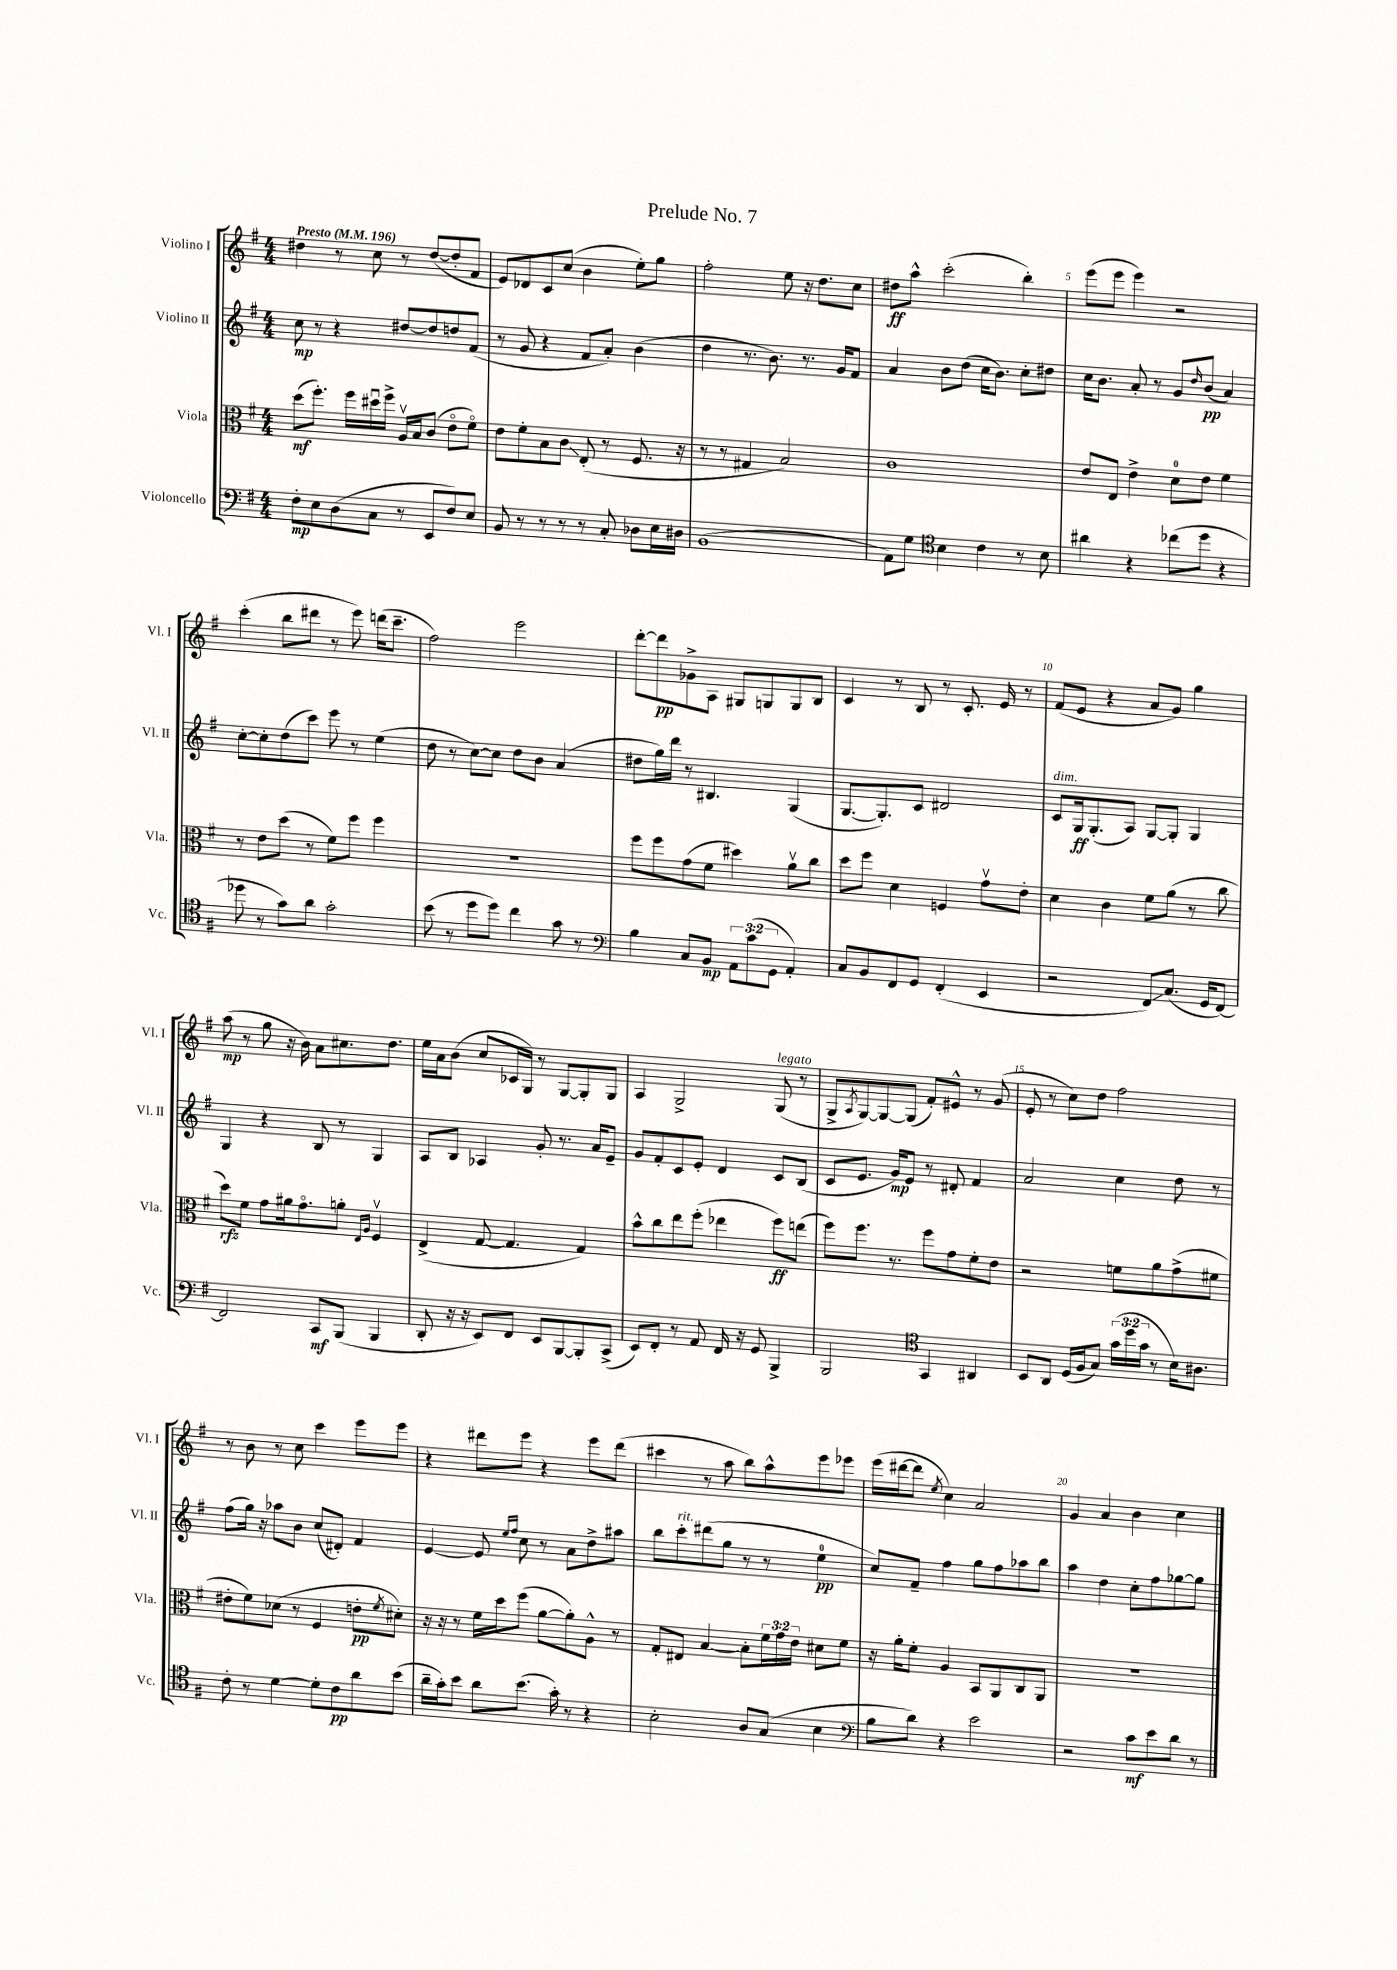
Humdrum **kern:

**kern	**kern	**kern	**kern
*staff4	*staff3	*staff2	*staff1
*clefF4	*clefC3	*clefG2	*clefG2
*k[f#]	*k[f#]	*k[f#]	*k[f#]
*M4/4	*M4/4	*M4/4	*M4/4
*MM196	*MM196	*MM196	*MM196
8F#'\L	(8dd\L	8cc\	4dd#\
8E\	8.ff#'\J)	8r	.
(8D\	.	4r	8r
.	16ff#\LL	.	.
8C\J	16dd#u\	.	8cc\
.	16ff#^\JJ	.	.
8r	16Av/LL	[8dd#/L	8r
.	16B/J	.	.
8EE/L	(8c/J	8dd#/]	([8dd#/L
8F#/)	8eo\L	8dd/	8dd#'/]
8E/J	8f#o\J)	(8f#/J	8f#/J
=	=	=	=
8BB/	8e\L	8r	8e/L)
8r	8f#'\	8g/	8d-/
8r	8B\	4r	8c/
8r	8c\J	.	(8cc/J
8r	(8E'/	8f#/L	4b\
8C'/	8r	8a'/J)	.
8D-\L	8.F#/	(4b\	8ee'\L)
16E\L	.	.	8gg\J
16D#\JJ	16r	.	.
=	=	=	=
(1BB	8r	4dd\	2ff#'\
.	8r	.	.
.	4G#/	8.r	.
.	.	8.b\)	.
.	2B/)	.	8ee\
.	.	8.r	16r
.	.	.	8.dd\L
.	.	16g/LK	.
.	.	8f#/J	8cc\J
=	=	=	=
8AA\L)	1c	4a/	8dd#\L
8G\J	.	.	8aa^^\J
*clefC4	*	*	*
4B\	.	8b\L	(2ccc'\
.	.	(8dd\J	.
4c\	.	16cc\LK	.
.	.	8.b\J)	.
8r	.	8cc'\L	4bb'\)
8B\	.	8dd#\J	.
=	=	=	=
4a#\	8e/L	16cc\LK	(8eee\L
.	.	8.b\J	.
.	8E/J	.	8eee\J
4r	4e^\	8a'/	4eee\)
.	.	8r	.
(8cc-\L	8d\L	8g/L	2r
.	.	16qqdd/	.
8dd\J	8e\J	(8b/J	.
4r	4f#\	4a/)	.
=	=	=	=
8dd-\	8r	[8cc'\L	(4ccc'\
8r	8e\L	8cc'\]	.
8g\L)	(8dd\J	(8dd\	8bb\L
8a\J	8r	8ccc\J)	8ddd#\J
2g'\	8f#\L)	8eee\	8r
.	8ff#\J	8r	8eee\)
.	4ff#\	(4ee\	(16ddd\LK
.	.	.	8.ccc~\J
=	=	=	=
(8b\	1r	8dd\	2ff#\)
8r	.	8r	.
8dd\L	.	[8cc\L)	.
8dd\J)	.	8cc\]J	.
4cc\	.	8dd\L	2eee\
.	.	8b\J	.
8g\	.	(4a/	.
8r	.	.	.
=	=	=	=
*clefF4	*	*	*
4B\	8ff#\L	8dd#\L	[8ddd'\L
.	8ff#\	16gg\L)	8ddd\]
.	.	16ddd\JJ	.
8C/L	(8g\	8r	8g-^\
8BB/J	8f#\J	4.B#/	8A\J
12AA\L	4dd#\)	.	8G#/L
(12c\	.	.	.
.	.	.	8G/
12GG\J	.	.	.
4AA'/)	8av\L	(4G/	8G/
.	8cc\J	.	8B/J
=	=	=	=
8C/L	8dd\L	[8.G/L	4c/
8BB/	8ff#\J	.	.
.	.	8.G'/])	.
8FF#/	4d\	.	8r
8GG/J	.	8c/J	8B/
(4FF#'/	4F/	2d#/	8r
.	.	.	8.c'/
4EE/	8gv\L	.	.
.	.	.	16e/
.	8e'\J	.	8r
=	=	=	=
2r	4d\	8c/L	(8f#/L
.	.	16G/k	8e/J
.	.	(8.G'/	.
.	4c\	.	4r
.	.	8A/J)	.
8FF#/L)	8f#\L	[8G/L	8a/L
(8.C/J	(8a\J	8G'/]J	8g/J)
.	8r	4G/	4gg\
16GG/LK	.	.	.
[8FF#/J)	8cc\	.	.
=	=	=	=
2FF#/]	8dd\L)	4G/	(8aa\
.	8f#\J	.	8r
.	8g\L	4r	8gg\
.	16a#\k	.	16r
.	8.go\	.	16b\)
8CC/L	.	8B/	8a\L
(8BBB/J	8a'\J	8r	8.cc#\
.	16qqE/LL	.	.
.	16qqA/JJ	.	.
4BBB/	4F#v/	4G/	.
.	.	.	8.dd\J
=	=	=	=
8DD'/	(4E^/	8A/L	16ee\LL
.	.	.	16a\J
16r	.	8B/J	(8b\J
16r	.	.	.
8EE/L)	[8G/	4A-/	8cc/L
8FF#/J	4.G/]	.	16c-/L
.	.	.	16G/JJ)
8EE/L	.	8g'/	8r
[8BBB/	.	8.r	[8G/L
8BBB'/]	4G/)	.	8G'/]
.	.	16a/LK	.
(8CC^/J	.	8e~/J	8G/J
=	=	=	=
8EE/L)	8b^^\L	8g/L	4A/
8FF#'/J	8cc\	8f#'/	.
8r	8ee\	8c/	2G^/
8AA/	(8ff#'\J	8e'/J	.
16FF#/	4ee-\	4d/	.
16r	.	.	.
8GG/	.	.	.
4BBB^/	8ff#\L)	8c/L	(8G/
.	(8ee\J	(8B/J	8r
=	=	=	=
2BBB/	8ff#\L)	8c/L	8G^/L
.	.	.	8qA/
.	8.ff#\J	8.e/J	[8G/)
.	.	.	8G/_
.	8.r	16g/LK)	.
.	.	8e/J	(8G/]J
*clefC4	*	*	*
4GG/	8ff#\L	8r	8f#'/L)
.	8g\	8d#'/	8e#^^/J
4AA#/	8f#'\	4f#/	8r
.	8e\J	.	(8g/
=	=	=	=
8BB/L	2r	2a/	8e'/
8AA/J	.	.	8r
(16D/LL	.	.	8cc\L)
16F#/J	.	.	.
8G/J)	.	.	8dd\J
(24g\LL	8f\L	4cc\	2ff#\
24dd\	.	.	.
24g\JJ	.	.	.
8r	8a\	.	.
16B\LK)	(8g^\	8dd\	.
8.A#\J	.	.	.
.	8f#\J	8r	.
=	=	=	=
8c'\	8e#'\L	(8ff#\L	8r
8r	8f#\)	16gg\Jk)	8b\
.	.	16r	.
[4d\	(8d-\J	8aa-\L	8r
.	8r	8b\J	8cc\
8d'\]L	4F#/	(8cc/L	4ccc\
8c\	.	8d#'/J)	.
8a\	8e'\L	4f#/	8eee\L
.	8qf#/	.	.
(8b\J	8d#'\J)	.	8eee\J
=	=	=	=
16a~\LL	16r	[4e/	4r
16g'\J)	16r	.	.
8b\J	8r	.	.
8a\L	16f#\LL	8e/]	8ddd#\L
.	16dd\J	.	.
.	.	16qqee/LL	.
.	.	16qqff#/JJ	.
(8.b\J	(8ff#\J	8cc\	8eee\J
.	[8a\L	8r	4r
16g'\)	.	.	.
8r	8a'\])	8a\L	.
4r	8A^^\J	8dd^\	8eee\L
.	8r	8aa#\J	(8ddd#\J
=	=	=	=
2B'\	8G'/L	8bb\L	4ccc#\
.	8E#/J	8ccc'\	.
.	[4B/	(8ddd#\	8r
.	.	8gg\J	8aa\
8A/L	8B'\]L	8r	8bb\L)
(8G/J	24f#\L	8r	8aa^^\
.	24g\	.	.
.	24e\JJ	.	.
4B\	8d#\L	4ee\	8eee\
.	8f#\J	.	8eee-\J
=	=	=	=
*clefF4	*	*	*
8B\L	16r	8cc/L)	(16eee\LL
.	16a'\LK	.	[16ddd#\J
8d\J)	8f#'\J	8f#~/J	8ddd#\]J
.	.	.	8qee/
4r	4A/	4ff#\	4cc\)
2e\	8BB/L	8gg\L	2a/
.	8AA/	8ff#\	.
.	8C/	8aa-\	.
.	8AA/J	8bb\J	.
=	=	=	=
2r	1r	4aa\	4g/
.	.	4dd\	4a/
8c\L	.	8cc'\L	4b\
8e\	.	8ff#\	.
8d\J	.	[8gg-\	4cc\
8r	.	8gg-\]J	.
==	==	==	==
*-	*-	*-	*-
